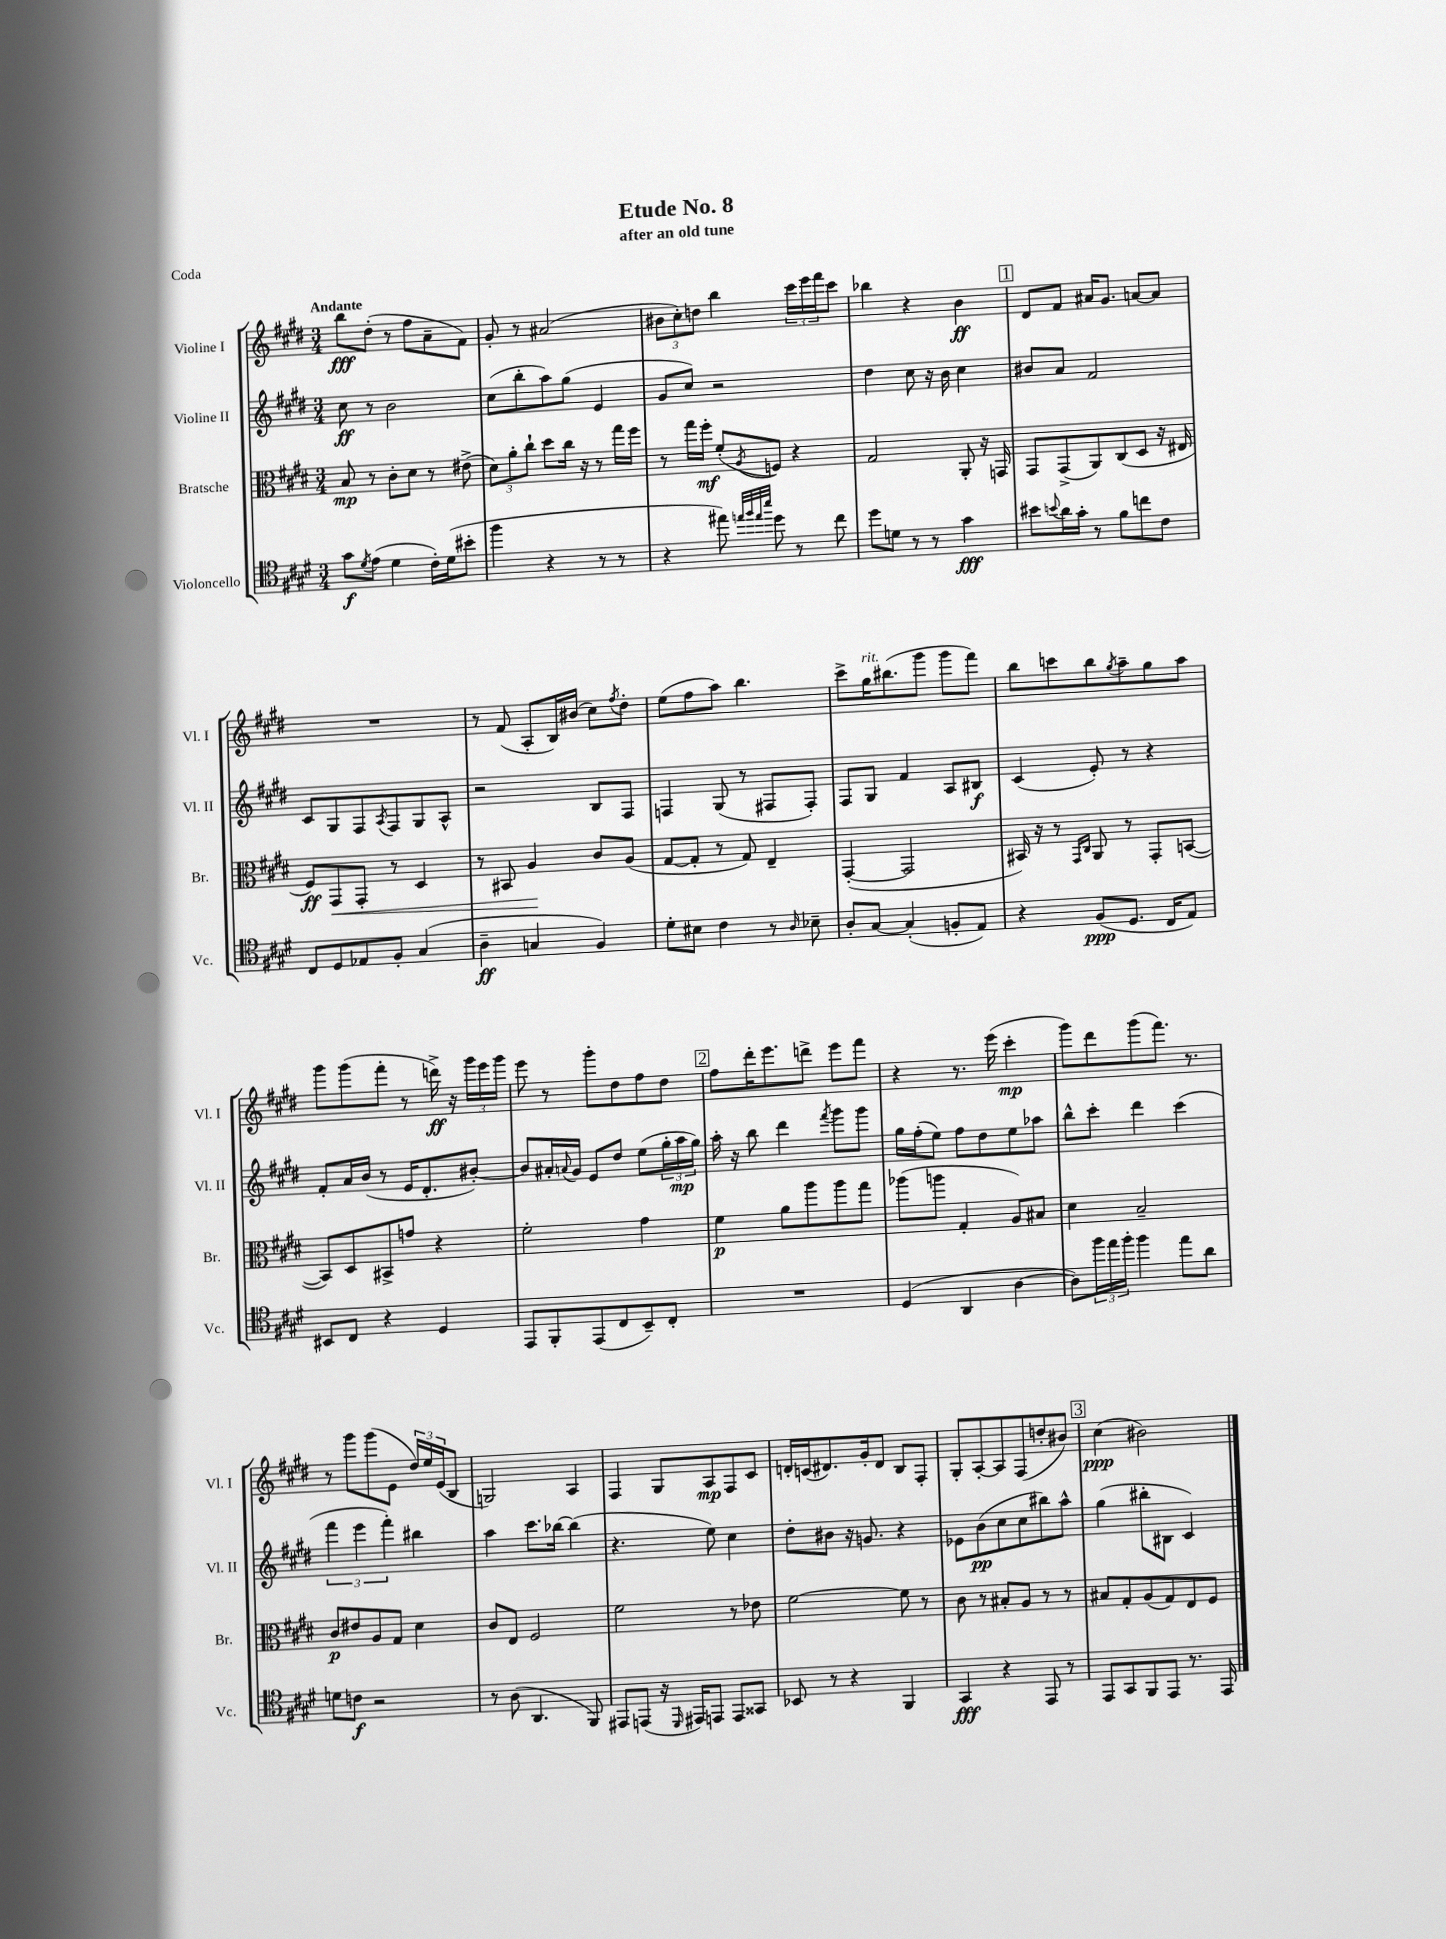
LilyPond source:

\header { title = "Etude No. 8" subtitle = "after an old tune" piece = "Coda" }
<<
\new StaffGroup <<
\new Staff = "s0" \with { instrumentName = "Violine I" shortInstrumentName = "Vl. I" } {
    \clef treble \key e \major \numericTimeSignature \time 3/4 \tempo "Andante"
    b''8\fff dis''8-.( r8 fis''8 a'8-- fis'8) |
    gis'8-. r8 ais'2( |
    \tuplet 3/2 { bis'8 cis''8-.) d''8 } b''4 \tuplet 3/2 { cis'''16 e'''16 fis'''16 } cis'''8 |
    bes''4 r4 b'4\ff |
    \mark \markup { \box "1" } dis'8 fis'8 ais'16 gis'8. a'8~ a'8 |
    R2. |
    r8 fis'8( a8-. b16) bis'16( cis''8) \acciaccatura { fis''8 } dis''8-. |
    e''8( fis''8 a''8) b''4. |
    cis'''8-> gis''16^\markup { \italic "rit." } bis''8.( gis'''8 gis'''8 fis'''8) |
    b''8 c'''8 b''8 \acciaccatura { gis''8 } a''8-- gis''8 a''8 |
    gis'''8 gis'''8( fis'''8-. r8 d'''16->\ff) r16 \tuplet 3/2 { gis'''16 e'''16 gis'''16 } |
    e'''8 r8 gis'''8-. dis''8 fis''8 dis''8 |
    \mark \markup { \box "2" } fis''8 dis'''16-. e'''8. d'''8-> e'''8 fis'''8 |
    r4 r8. e'''16( cis'''4-.\mp |
    gis'''8) dis'''8 gis'''8( fis'''8.) r8. |
    r8 gis'''8 gis'''8( e'8 \tuplet 3/2 { dis''16) e''16 e'16( } b8 |
    g2) a4 |
    fis4 gis8 a8\mp fis8 cis'8 |
    d'16-. c'16( dis'8.) gis'16-. dis'8 b8 fis8-. |
    gis8-. a8~-. a8 fis8( d''8-. bis'8) |
    \mark \markup { \box "3" } cis''4\ppp( bis'2) \bar "|." |
}
\new Staff = "s1" \with { instrumentName = "Violine II" shortInstrumentName = "Vl. II" } {
    \clef treble \key e \major \numericTimeSignature \time 3/4
    cis''8\ff r8 b'2 |
    cis''8( b''8-. a''8) gis''8( e'4 |
    gis'8 cis''8) r2 |
    dis''4 cis''8 r16 b'16 cis''4 |
    \mark \markup { \box "1" } bis'8 a'8 fis'2 |
    cis'8 gis8 fis8 \acciaccatura { a8 } fis8 gis8 a8-^ |
    r2 b8 fis8 |
    f4 gis8( r8 fis8 fis8-.) |
    fis8 gis8 fis'4 a8 bis8\f |
    cis'4( e'8-.) r8 r4 |
    fis'8-. a'16 b'16( r8 e'16 dis'8.-. bis'8~-.) |
    bis'8 ais'16-. \appoggiatura { a'8 } gis'16 e'8 dis''8 e''8( \tuplet 3/2 { gis''16-. a''16\mp gis''16) } |
    \mark \markup { \box "2" } a''16-. r16 b''8 dis'''4 \acciaccatura { fis'''8 } gis'''8 gis'''8 |
    gis''16 fis''16-.( e''8) fis''8 dis''8 e''8 aes''8 |
    b''8-^ cis'''8-. dis'''4 cis'''4( |
    \tuplet 3/2 { fis'''4 e'''4 fis'''4-.) } bis''4 |
    a''4 cis'''8. bes''16~ bes''4( |
    r4. e''8) cis''4 |
    dis''8-. bis'8 r16 g'8. r4 |
    ees'8 b'8\pp( cis''8 cis''8 bis''8) a''8-^ |
    \mark \markup { \box "3" } gis''4( bis''8-. bis8 cis'4) \bar "|." |
}
\new Staff = "s2" \with { instrumentName = "Bratsche" shortInstrumentName = "Br." } {
    \clef alto \key e \major \numericTimeSignature \time 3/4
    b8\mp r8 cis'8-. dis'8 r8 eis'8->( |
    \tuplet 3/2 { dis'8) a'8-. cis''8-! } dis''8 cis''16 r16 r8 gis''16 fis''16 |
    r8 gis''16 fis''16-.\mf fis'8-.( \acciaccatura { a8 } f8) r4 |
    gis2 a,8-. r16 g,16 |
    \mark \markup { \box "1" } gis,8 gis,8->( a,8) cis8( dis8 r16 eis16 |
    fis8\ff) gis,8\< gis,8-. r8 dis4 |
    r8 bis,8 a4\! cis'8 a8( |
    gis8~ gis8-. r8 gis8) e4-- |
    gis,4~-.( gis,2 |
    bis,16) r16 r8 \grace { gis,16 cis16 } a,8 r8 gis,8-. b,8~( |
    b,8) dis8 bis,8-> g'8 r4 |
    fis'2-. gis'4 |
    \mark \markup { \box "2" } fis'4\p a'8 a''8 a''8 gis''8 |
    aes''8( a''8 gis4-. a8) bis8 |
    dis'4 b2-- |
    cis'8\p eis'8 a8 gis8 dis'4 |
    cis'8 e8 fis2 |
    fis'2 r8 ees'8 |
    fis'2~ fis'8 r8 |
    cis'8 r8 bis8-. a8 r8 r8 |
    \mark \markup { \box "3" } bis8 gis8-. a8( gis8) e8 fis8 \bar "|." |
}
\new Staff = "s3" \with { instrumentName = "Violoncello" shortInstrumentName = "Vc." } {
    \clef tenor \key e \major \numericTimeSignature \time 3/4
    gis'8\f \acciaccatura { dis'8 } e'8( dis'4 cis'16-.) dis'16( bis'8-. |
    fis''4 r4 r8 r8 |
    r4 eis''8) \grace { e''32 fis''32 e''32 b''32 } dis''8 r8 cis''8 |
    dis''8 d'8 r8 r8 gis'4\fff |
    \mark \markup { \box "1" } bis'8 \appoggiatura { b'8 } a'16 gis'16-. r8 fis'8 c''8 cis'8 |
    cis8 dis8 ees8 fis8-. gis4( |
    a4--\ff g4 fis4) |
    dis'8-. bis8 cis'4 r8 \grace { a16 } bes8-- |
    a8-. gis8~ gis4-.( f8-. e8) |
    r4 fis8\ppp( dis8. cis16 e8) |
    bis,8 cis8 r4 dis4 |
    e,8 fis,8-. e,8( cis8 b,8--) cis8-. |
    \mark \markup { \box "2" } R2. |
    dis4( a,4 a4~ |
    a8) \tuplet 3/2 { fis''16 e''16 fis''16-. } fis''4 e''8 a'8 |
    d'8 c'8\f r2 |
    r8 a8( a,4. fis,8) |
    eis,8 e,8( r16 \grace { dis,16 } eis,16) e,8 e,8 gisis,8 |
    bes,8 r8 r4 fis,4 |
    gis,4\fff r4 e,8 r8 |
    \mark \markup { \box "3" } e,8 gis,8 fis,8 e,8 r8. e,16 \bar "|." |
}
>>
>>
\layout { \context { \Score \remove "Bar_number_engraver" } }
